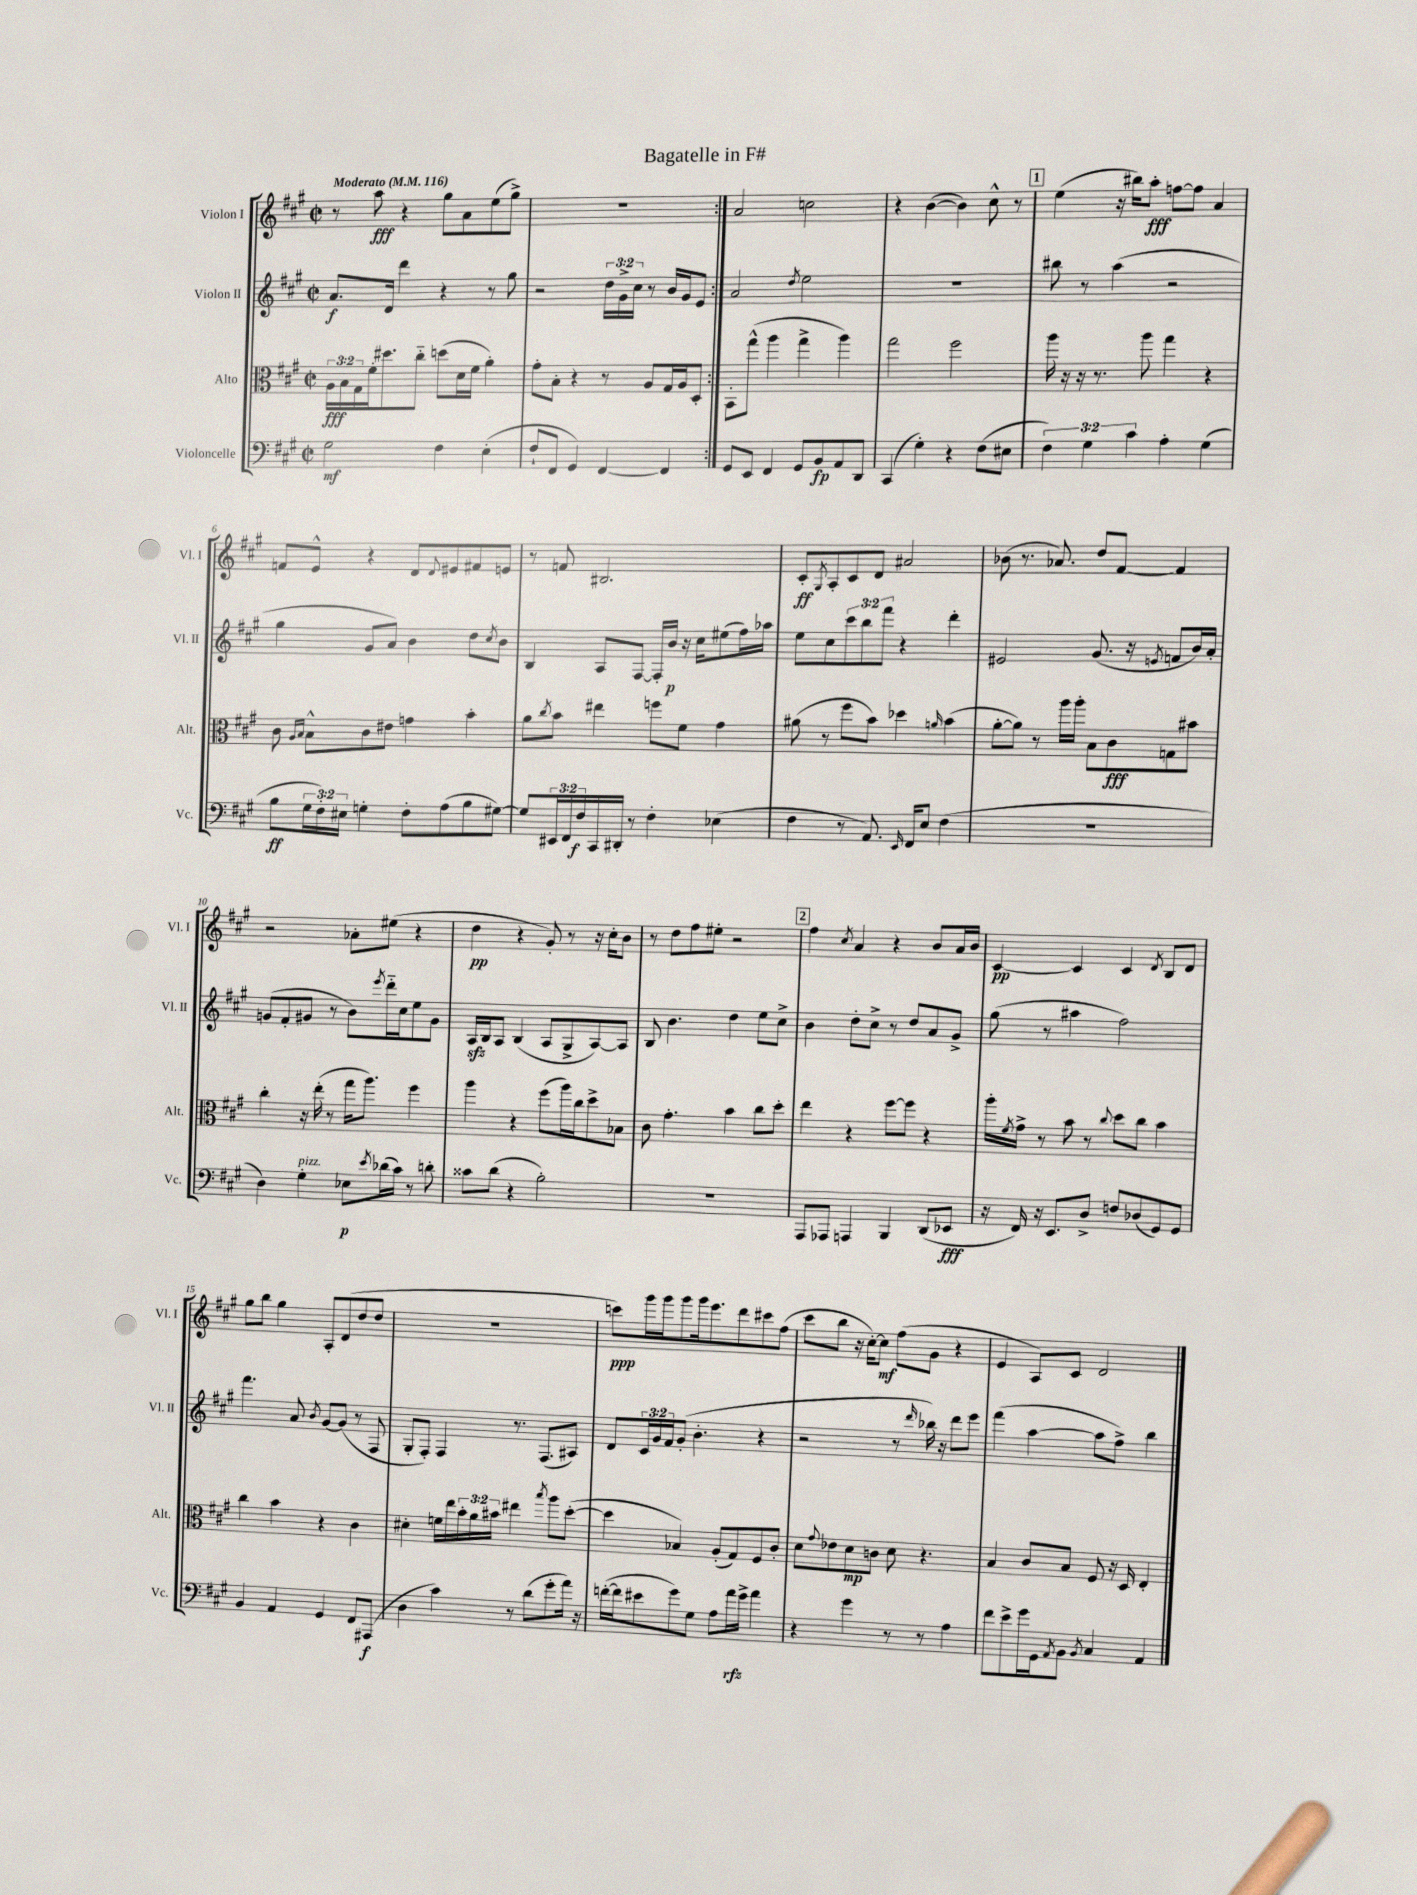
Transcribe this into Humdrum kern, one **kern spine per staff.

**kern	**kern	**kern	**kern
*staff4	*staff3	*staff2	*staff1
*clefF4	*clefC3	*clefG2	*clefG2
*k[f#c#g#]	*k[f#c#g#]	*k[f#c#g#]	*k[f#c#g#]
*M2/2	*M2/2	*M2/2	*M2/2
*met(c|)	*met(c|)	*met(c|)	*met(c|)
*MM116	*MM116	*MM116	*MM116
2G#	24A	8.a	8r
.	24B	.	.
.	24G#	.	.
.	16f#'	.	8aa
.	8.dd#	16d	.
.	.	4ddd	4r
.	8cc#'~	.	.
4F#	(8dd	4r	8gg#
.	16d	.	8a
.	16f#	.	.
(4E'	4a')	8r	(8ee
.	.	8gg#	8gg#^)
=	=	=	=
8F#`	8g#'	2r	1r
8FF#	8B'	.	.
4GG#)	4r	.	.
[4FF#	8r	24dd	.
.	.	24g#^	.
.	.	24cc#	.
.	8A	8r	.
4FF#]	16G#	16b	.
.	16A	16g#	.
.	8D'	8e	.
=:|!	=:|!	=:|!	=:|!
8GG#	8BB'	2a	2a
8EE	(8gg#^^	.	.
4FF#	4aa	.	.
.	.	8qdd	.
8GG#	4gg#^	2ee	2cc
8BB	.	.	.
8AA	4aa)	.	.
8DD	.	.	.
=	=	=	=
(4CC#	2gg#	1r	4r
4G#')	.	.	([4b
4r	2ff#	.	4b])
(8F#	.	.	8cc#^^
8E#	.	.	8r
=	=	=	=
6F#)	16aa	8bb#	(4ee
.	16r	.	.
.	16r	8r	.
6G#	.	.	.
.	8.r	.	.
.	.	(4aa	16r
.	.	.	16bb#)
6c#	.	.	.
.	8aa	.	8aa'
4A'	4gg#	2r	[8ff
.	.	.	8ff]
(4G#	4r	.	4a
=	=	=	=
8B	8c#	4gg#	8f
.	16qqA	.	.
.	16qqB	.	.
24G#	8B^^	.	8e^^
24F#')	.	.	.
24E#	.	.	.
4G'	8c#	8g#	4r
.	8e#	8a)	.
8F#'	4g	4b	8d
.	.	.	8qqd
(8A	.	.	8e#
8B	4b'	8dd	8f#
.	.	8qcc#	.
[8G#)	.	8b	8e
=	=	=	=
8G#]	8a	4B	8r
.	8qcc#	.	.
24EE#	8b	.	8f
24FF#	.	.	.
24F#	.	.	.
16CC#	4ee#	8A	2.B#
16DD#'	.	.	.
8r	.	[8F#	.
4F#'	8ff	16F#']	.
.	.	16b	.
.	8f#	16r	.
.	.	16cc#	.
(4E-	4g#	(8ee#	.
.	.	16ff#)	.
.	.	16aa-	.
=	=	=	=
4F#	(8a#	8ee	8c#'
.	.	.	8qG#
.	8r	8cc#	8A'
8r	8ff#	12ccc#	8c#
.	.	12bb	.
8.AA)	8b)	.	8d
.	.	12fff#	.
.	4dd-	4r	2a#
16qqEE	.	.	.
16FF#	.	.	.
8E	.	.	.
.	16qqa	.	.
(4F#	(4b	4ddd'	.
=	=	=	=
1r	[8a'	2e#	(8b-
.	8a])	.	8.r
.	8r	.	.
.	.	.	8.a-)
.	16aa	.	.
.	16aa'	.	.
.	8B	(8.g#	8dd
.	8c#	.	[8f#
.	.	16r	.
.	.	8qe	.
.	8G	8f	4f#]
.	8b#	16b)	.
.	.	16a'	.
=	=	=	=
4D)	4cc#'	(8g	2r
.	.	8f#'	.
4G#'	16r	8g#	.
.	(16ee'	.	.
.	8r	8r	.
8E-	16gg#	8b)	8a-'
.	8.aa)	.	.
8qe	.	8qeee	.
(16d-	.	16ddd'~	(8ee#
16c#)	.	16cc#	.
8r	4ff#	8ee	4r
8d'	.	8g#	.
=	=	=	=
8c##	4aa	16A	4dd
.	.	16B	.
(8d	.	8A	.
4r	4r	(4B	4r
2B')	(8ff#	8A	8g#')
.	16aa)	8G#^	8r
.	16cc#	.	.
.	8dd^	[8A)	16r
.	.	.	16cc#'
.	8B-	8A]	8b
=	=	=	=
1r	8c#	8B	8r
.	4.g#'	4.b	8dd
.	.	.	8ff#
.	.	.	8ee#'
.	4b	4dd	2r
.	8cc#	8ee	.
.	8dd'	8cc#^	.
=	=	=	=
8AAA	4ee	4b	4ff#
8AAA-	.	.	.
.	.	.	8qcc#
4AAA	4r	8dd'	4a
.	.	8cc#^	.
4BBB	[8ff#	8r	4r
.	8ff#]	8dd	.
(8DD	4r	8a	8b
8EE-	.	8g#^	16a
.	.	.	16b
=	=	=	=
16r	16aa'	(8gg#	[4c#
.	8qf#	.	.
16FF#)	16g#^	.	.
16r	8r	8r	.
8.EE	.	.	.
.	8b	4aa#	4c#]
8D^	8r	.	.
.	8qqcc#	.	.
8F	8dd	2ff#)	4c#
(8D-	8cc#	.	.
.	.	.	8qd
8GG#)	4b	.	8B
8GG#	.	.	8d
=	=	=	=
4BB	4cc#	4.fff#	8gg#
.	.	.	8bb
4AA	4b	.	4gg#
.	.	8a	.
.	.	8qb	.
4GG#	4r	[8g#	8A'
.	.	(8g#]	(8d
8FF#	4c#	8r	8dd
(8AAA#	.	8F#	8dd
=	=	=	=
4D	4d#'	8G#'	1r
.	.	8F#')	.
4c#)	16f	4F#	.
.	16ee	.	.
.	24b'	.	.
.	24a	.	.
.	24b#	.	.
8r	4ee#	8.r	.
(8d	.	.	.
.	.	(8.F#	.
.	8qbb	.	.
8g#'	8aa	.	.
16a)	([8dd'	8A#)	.
16r	.	.	.
=	=	=	=
([16f'	4dd]	8d	8ccc)
16f]	.	.	.
8e#	.	24c#	16ggg#
.	.	24g#	.
.	.	.	16ggg#
.	.	24f#	.
8g#)	4B-)	(8g#'	8ggg#
8G#	.	4.b'	16ggg#
.	.	.	8.eee
8A	(8A'	.	.
16a	8G#)	.	8ddd
16g#^	.	.	.
4a	8F#	4r	8ccc#
.	8c#'	.	(8ff#
=	=	=	=
4r	8d	2r	8ccc#
.	8qqg#	.	.
.	8e-	.	8bb
4g#	8d	.	16r
.	.	.	[16cc#')
.	8c	.	8cc#]
8r	8d	8r	(8ff#
.	.	16qqddd	.
8r	4.r	16bb-)	8g#
.	.	16r	.
4A	.	8ddd	4r
.	.	8eee	.
=	=	=	=
8f#	4B	(4fff#	4e
8e^	.	.	.
16g#	8c#	[4aa	8A)
16GG#	.	.	.
8qAA	.	.	.
8BB	8B	.	8c#
8qBB	.	.	.
4C#	8F#	8aa]	2d
.	16r	8ff#^)	.
.	16D	.	.
4AA	4E'	4bb	.
==	==	==	==
*-	*-	*-	*-
